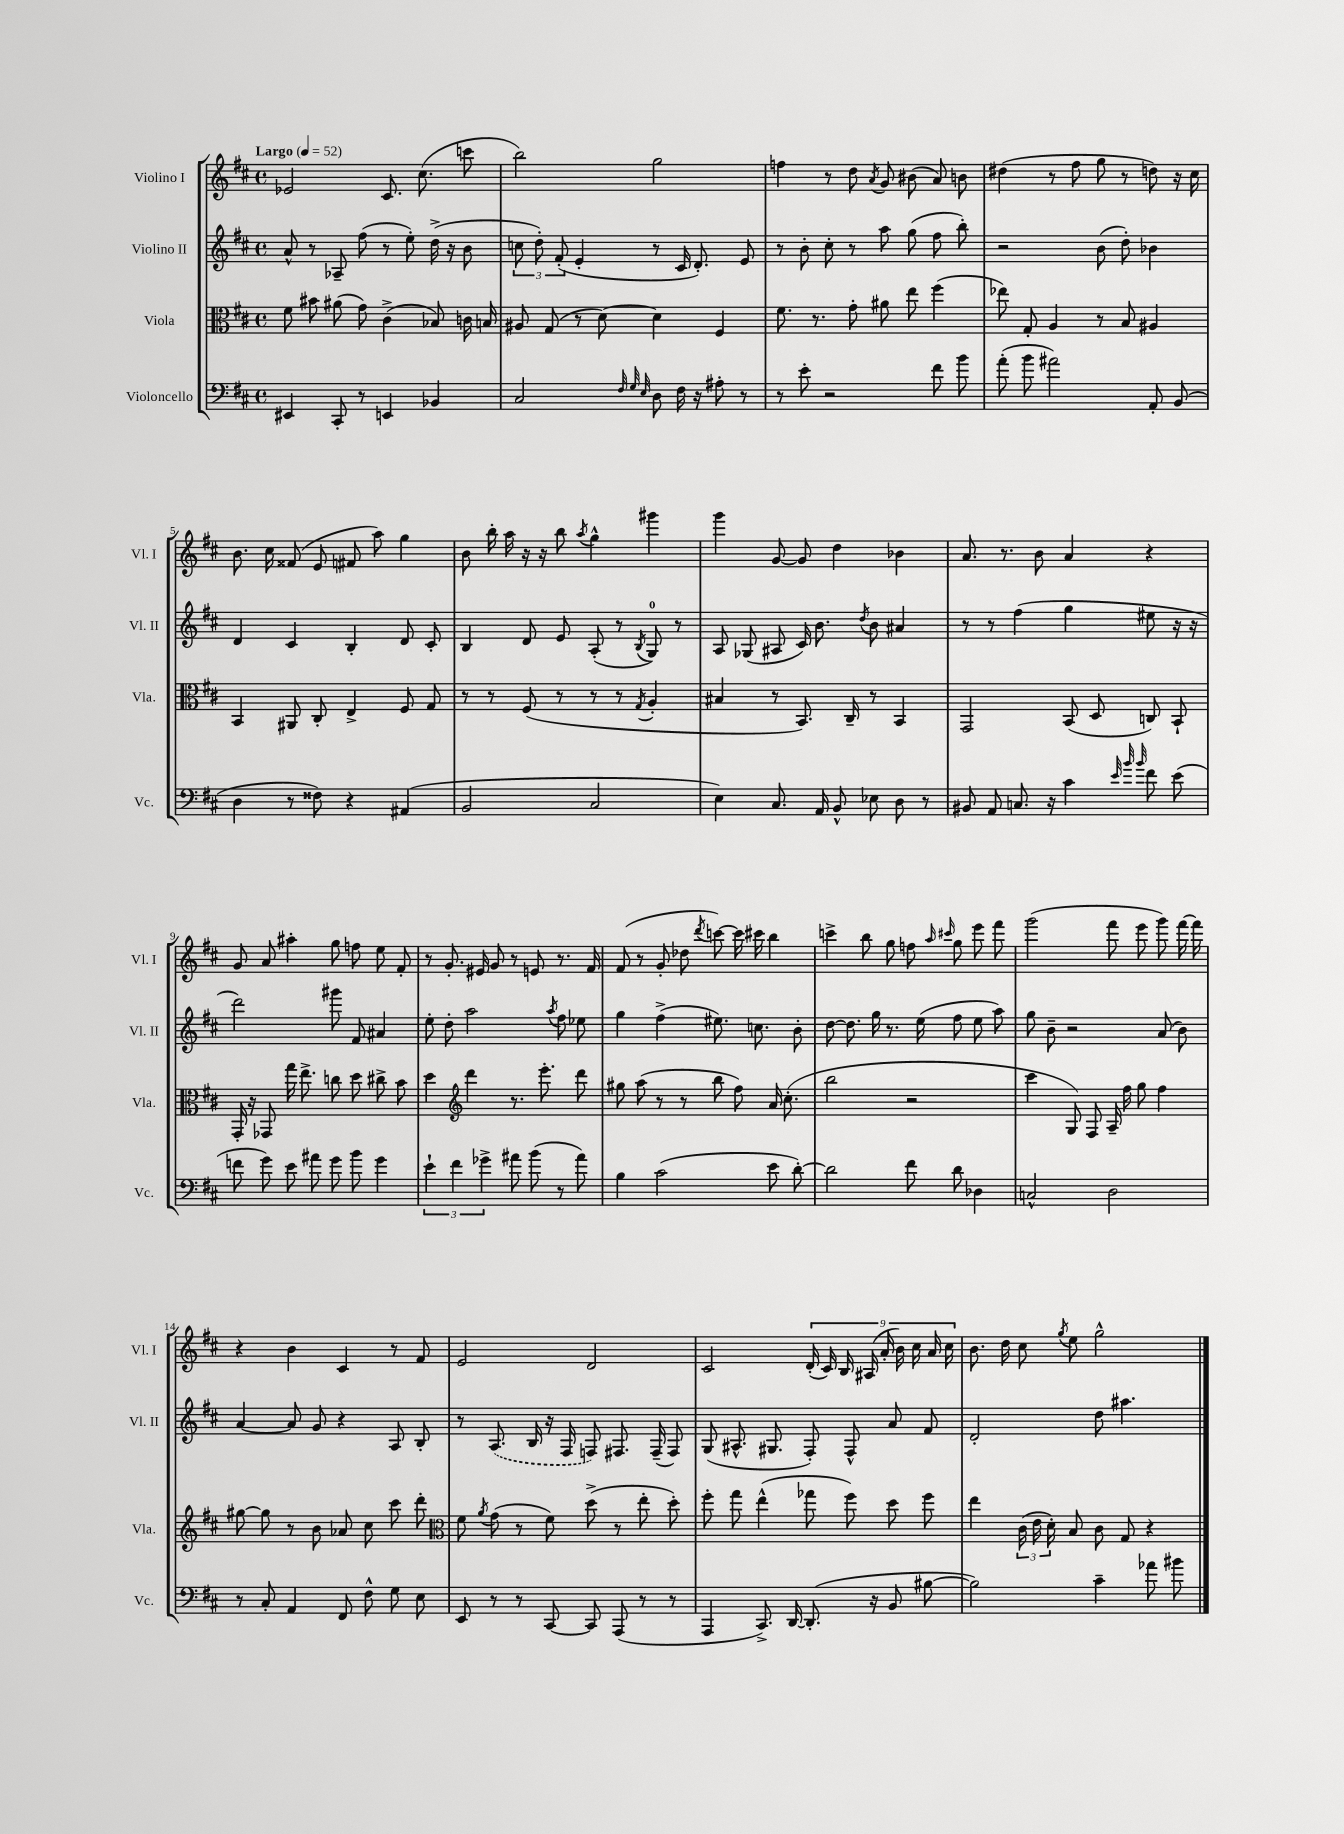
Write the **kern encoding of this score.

**kern	**kern	**kern	**kern
*part4	*part3	*part2	*part1
*staff4	*staff3	*staff2	*staff1
*I"Violoncello	*I"Viola	*I"Violino II	*I"Violino I
*I'Vc.	*I'Vla.	*I'Vl. II	*I'Vl. I
*clefF4	*clefC3	*clefG2	*clefG2
*k[f#c#]	*k[f#c#]	*k[f#c#]	*k[f#c#]
*M4/4	*M4/4	*M4/4	*M4/4
*met(c)	*met(c)	*met(c)	*met(c)
*MM52	*MM52	*MM52	*MM52
=1	=1	=1	=1
!	!	!	!LO:TX:a:B:t=Largo
4EE#X/	8f#\	8a^^/	2e-X/
.	8b#X\	8r	.
8CC#'/	(8a#X\	8A-X~/	.
8r	8g\)	(8ff#\	.
4EEn/	(4c#^\	8r	8.c#/
.	.	8ee'\)	.
.	.	.	(8.cc#\
4BB-X/	8B-X/)	(16dd^\	.
.	.	16r	.
.	16cn\	8b\	8cccn\
.	16Bn/	.	.
=2	=2	=2	=2
2C#/	8A#X/	12ccn\	2bb\)
.	.	12dd'\)	.
.	(8G/	.	.
.	.	(12f#'/	.
.	8r	4e'/	.
.	[8d\)	.	.
32qqF#/	.	.	.
32qqG/	.	.	.
32qqE/	.	.	.
8D\	4d\]	8r	2gg\
16F#\	.	16c#/	.
16r	.	8.d'/)	.
8A#X'\	4F#/	.	.
8r	.	8e/	.
=3	=3	=3	=3
8r	8.f#\	8r	4ffn\
8e'\	.	8b'\	.
.	8.r	.	.
2r	.	8cc#'\	8r
.	8g'\	8r	8dd\
.	.	.	8qa/
.	8a#X\	8aa\	8g/
.	8ee\	(8gg\	(8b#X\
8f#\	(4ff#\	8ff#\	8a/)
8b\	.	8bb'\)	8bn\
=4	=4	=4	=4
(8a'\	8ee-X\)	2r	(4dd#X\
8b\	8G'/	.	.
2a#X\)	4A/	.	8r
.	.	.	8ff#\
.	8r	(8b\	8gg\
.	8B/	8dd'\)	8r
8AA'/	4A#X/	4b-X\	8ddn\)
(8BB/	.	.	16r
.	.	.	16cc#\
!!LO:LB:g=z
=5	=5	=5	=5
4D\	4BB/	4d/	8.b\
.	.	.	16cc#\
8r	8AA#X/	4c#/	(8f##X/
8F##X\)	8C#'/	.	8e/
4r	4E^/	4B'/	8f#X/
.	.	.	8aa\)
(4AA#X/	8F#/	8d/	4gg\
.	8G/	8c#'/	.
=6	=6	=6	=6
2BB/	8r	4B/	8b\
.	8r	.	16bb'\
.	.	.	16aa\
.	(8F#/	8d/	16r
.	.	.	16r
.	8r	8e/	8bb\
.	.	.	8qaa/
2C#/	8r	(8A'/	4gg^^\
.	8r	8r	.
.	8qG/	8qB/	.
.	4A'/	8G/)	4ggg#X\
.	.	8r	.
=7	=7	=7	=7
4E\)	4B#X/	8A/	4ggg\
.	.	(8G-X/	.
8.C#/	8r	8A#X/	[8g/
.	8.BB/)	16c#/)	8g/]
16AA/	.	8.b\	.
8BB^^/	.	.	4dd\
.	16C#~/	.	.
.	.	8qdd/	.
8E-X\	8r	8b\	.
8D\	4BB/	4a#X/	4b-X\
8r	.	.	.
=8	=8	=8	=8
8BB#X/	2GG/	8r	8.a/
8AA/	.	8r	.
.	.	.	8.r
8.Cn/	.	(4ff#\	.
.	.	.	8b\
16r	.	.	.
4c#\	(8BB/	4gg\	4a/
.	8D/	.	.
32qqe/	.	.	.
32qqb/	.	.	.
32qqb/	.	.	.
8f#\	8Cn/)	8ee#X\	4r
(8e\	8BB`/	16r	.
.	.	16r	.
!!LO:LB:g=z
=9	=9	=9	=9
8fn\	16GG'/	2ddd\)	8g/
.	16r	.	.
8g\)	8GG-X/	.	8a/
8e\	16gg\	.	4aa#X'\
.	8.ee^\	.	.
8a#X\	.	.	.
8g\	8ccn\	8ggg#X\	8gg\
8b\	8dd\	8f#/	8ffn\
4g\	8cc#X^\	4a#X/	8ee\
.	8b\	.	8f#'/
=10	=10	=10	=10
6e`\	4dd\	8ee'\	8r
.	.	8dd'\	8.g'/
6f#\	.	.	.
*	*clefG2	*	*
.	4ddd\	2aa\	.
.	.	.	16e#X/
6g-X^\	.	.	.
.	.	.	8g/
8a#X\	8.r	.	8r
(8b\	.	.	8en/
.	8.eee'\	.	.
.	.	8qaa/	.
8r	.	8ff#\	8.r
8a#\)	8ddd\	8ee-X\	.
.	.	.	16f#/
=11	=11	=11	=11
4B\	8gg#X\	4gg\	(8f#/
.	(8aa\	.	8r
(2c#\	8r	(4ff#^\	8g'/
.	8r	.	8dd-X\
.	.	.	8qddd/
.	8bb\	8.ee#X\)	[8cccn\)
.	8ff#\)	.	16ccc\]
.	.	8.ccn\	16ccc#X\
8e\	16a/	.	4bb\
.	(8.cc#'\	.	.
[8d'\)	.	8b'\	.
=12	=12	=12	=12
2d\]	2bb\	[8dd\	4cccn^\
.	.	8.dd\]	.
.	.	.	8bb\
.	.	16gg\	.
.	.	8.r	8gg\
8f#\	2r	.	8ffn\
.	.	(16ee\	.
.	.	.	16qqaa/
.	.	.	16qqccc#X/
8d\	.	8ff#\	8gg\
4D-X\	.	8ee\	8eee\
.	.	8aa\)	8fff#\
=13	=13	=13	=13
2Cn^^/	4ccc#\	8gg\	(2ggg\
.	.	8b~\	.
.	8G/)	2r	.
.	8F#/	.	.
2D\	16A~/	.	8fff#\
.	16ff#\	.	.
.	8gg\	.	8eee\
.	4ff#\	(8a/	8ggg\)
.	.	8b\)	[16fff#\
.	.	.	16fff#\]
!!LO:LB:g=z
=14	=14	=14	=14
8r	[8gg#X\	[4a/	4r
8C#'/	8gg#\]	.	.
4AA/	8r	8a/]	4b\
.	8b\	8g/	.
8FF#/	8a-X/	4r	4c#/
8F#^^\	8cc#\	.	.
8G\	8ccc#\	8A/	8r
8E\	8ddd'\	8B'/	8f#/
=15	=15	=15	=15
*	*clefC3	*	*
8EE/	8f#\	8r	2e/
.	8qa/	.	.
8r	(8g\	(8.A/	.
8r	8r	.	.
.	.	16B/	.
[8CC#/	8f#\)	16r	.
.	.	16F#/	.
8CC#/]	(8dd^\	8Fn/)	2d/
(8AAA/	8r	8.F#X/	.
8r	8ee'\	.	.
.	.	(16F#~/	.
8r	8dd'\)	8F#/)	.
=16	=16	=16	=16
4AAA/	8ff#'\	(8G/	2c#/
.	8gg\	8.A#X^^/	.
8.CC#^/)	(4ee^^\	.	.
.	.	8.G#X/	.
[16DD/	.	.	.
(8.DD'/]	8gg-X\	8F#'/)	(18d'/
.	.	.	18c#/)
.	.	.	18B/
.	8ff#\)	8F#^^/	.
.	.	.	(18A#X/
16r	.	.	.
.	.	.	18a'/
8BB/	8dd\	8a/	.
.	.	.	18b\)
.	.	.	18cc#\
[8B#X\	8ff#\	8f#/	.
.	.	.	18a/
.	.	.	18cc#\
=17	=17	=17	=17
2B#\])	4ee\	2d'/	8.b\
.	.	.	16dd\
.	(24c#\	.	8cc#\
.	24e\	.	.
.	24d'\)	.	.
.	.	.	8qgg/
.	8B/	.	8ee\
4c#~\	8c#\	8dd\	2gg^^\
.	8G/	4.aa#X\	.
8a-X\	4r	.	.
8b#X\	.	.	.
==	==	==	==
*-	*-	*-	*-
